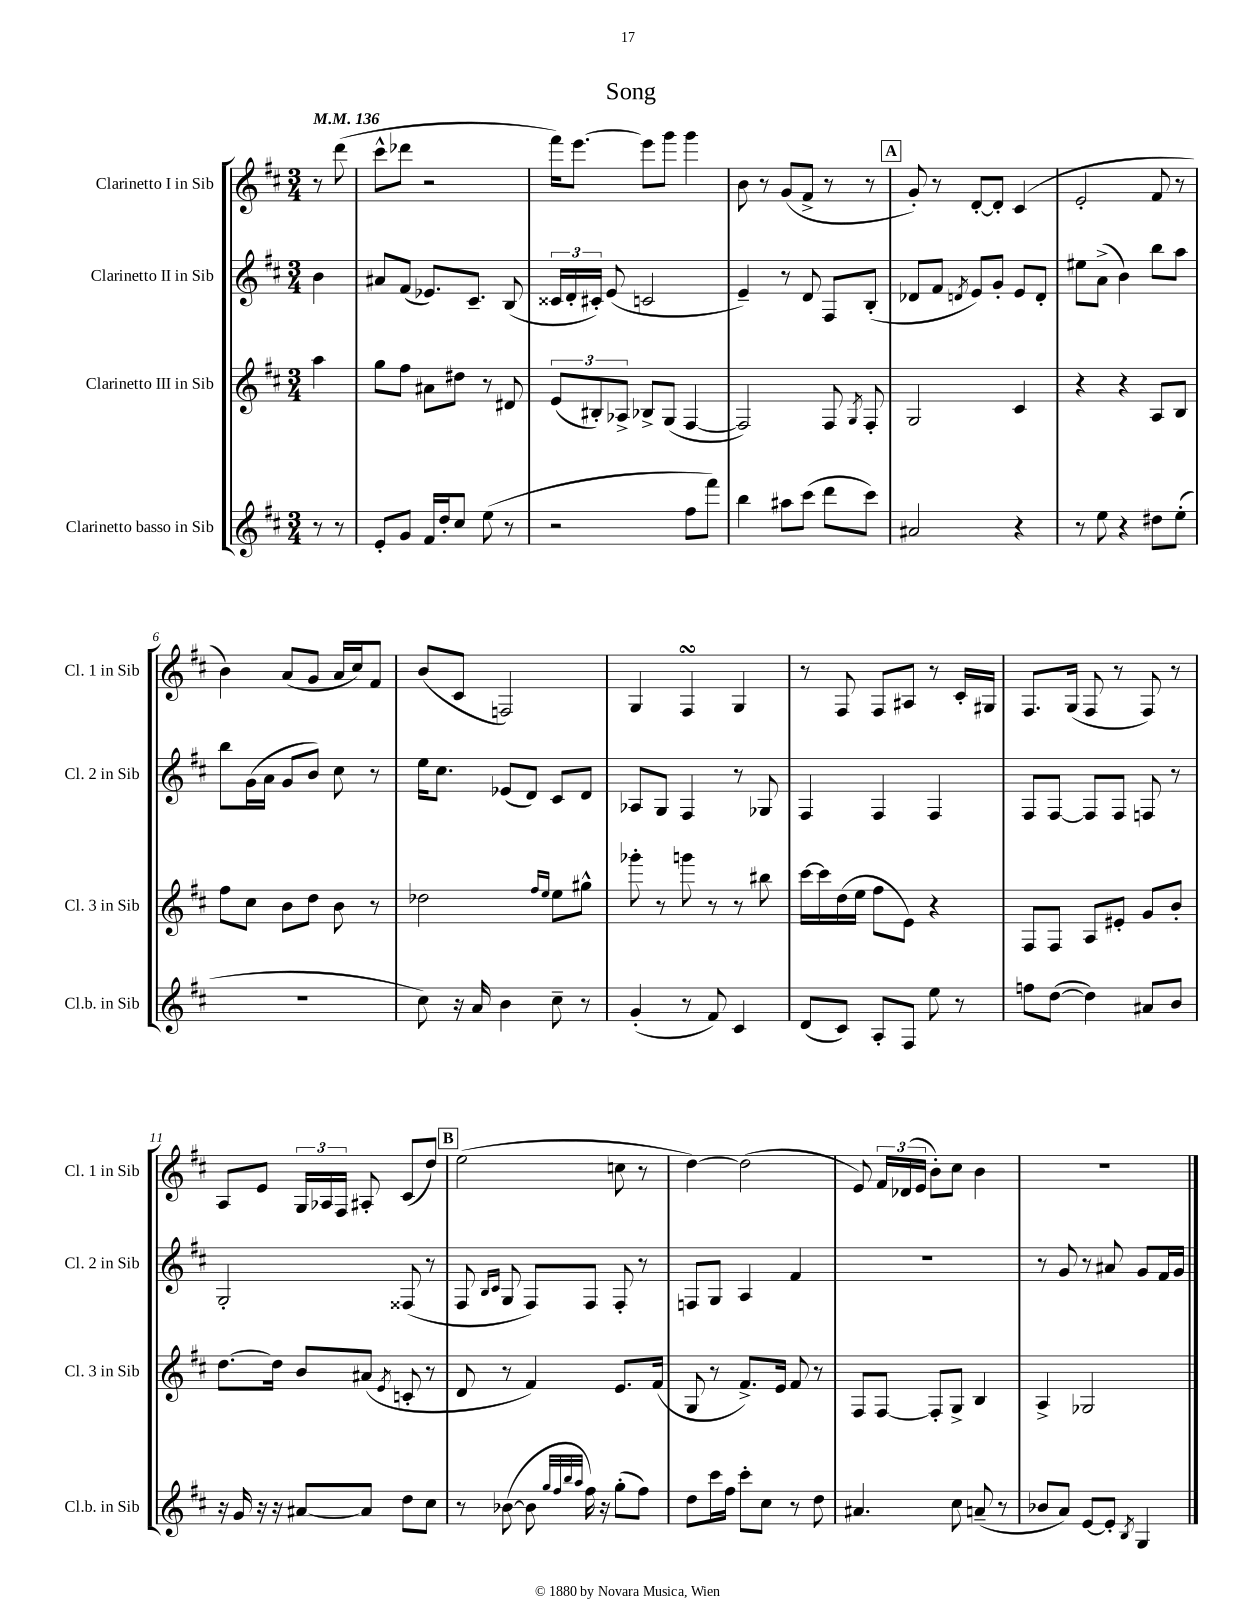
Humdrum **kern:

**kern	**kern	**kern	**kern
*staff4	*staff3	*staff2	*staff1
*clefG2	*clefG2	*clefG2	*clefG2
*k[f#c#]	*k[f#c#]	*k[f#c#]	*k[f#c#]
*M3/4	*M3/4	*M3/4	*M3/4
*MM136	*MM136	*MM136	*MM136
8r	4aa\	4b\	8r
8r	.	.	(8ddd\
=	=	=	=
8e'/L	8gg\L	8a#/L	8ccc#^^\L
8g/J	8ff#\J	(8f#/J	8ddd-\J
16f#/LL	8a#\L	8.e-/L)	2r
16dd'/J	.	.	.
8cc#/J	8dd#\J	.	.
.	.	8.c#~/J	.
(8ee\	8r	.	.
8r	8d#/	(8B/	.
=	=	=	=
2r	(12e/L	24c##/LL	16fff#\LK)
.	.	24d'/	.
.	.	.	[8.eee\J
.	12B#'/)	24c#'/JJ)	.
.	.	(8e/	.
.	12A-^/J	.	.
.	8B-^/L	2c/	8eee\]L
.	(8G/J	.	8ggg\J
8ff#\L	[4F#/	.	4ggg\
8fff#\J)	.	.	.
=	=	=	=
4bb\	2F#/])	4e~/)	8b\
.	.	.	8r
8aa#\L	.	8r	(8g/L
(8ccc#\J	.	8d/	8f#^/J
8ddd\L	8F#/	8F#/L	8r
.	8qG/	.	.
8ccc#\J)	8F#'/	(8B'/J	8r
=	=	=	=
2a#/	2G/	8d-/L	8g'/)
.	.	8f#/J	8r
.	.	8qd/	.
.	.	8e/L)	[8d'/L
.	.	8g'/J	8d'/]J
4r	4c#/	8e/L	(4c#/
.	.	8d'/J	.
=	=	=	=
8r	4r	8ee#\L	2e'/
8ee\	.	(8a^\J	.
4r	4r	4b\)	.
8dd#\L	8A/L	8bb\L	8f#/
(8ee'\J	8B/J	8aa\J	8r
=	=	=	=
2.r	8ff#\L	8bb\L	4b\)
.	8cc#\J	(16g\L	.
.	.	16a\JJ	.
.	8b\L	8g/L	(8a/L
.	8dd\J	8b/J)	8g/J
.	8b\	8cc#\	16a/LL
.	.	.	16cc#/J)
.	8r	8r	8f#/J
=	=	=	=
8cc#\)	2dd-\	16ee\LK	(8b/L
.	.	8.cc#\J	.
16r	.	.	8c#/J
16a/	.	.	.
4b\	.	(8e-/L	2F/)
.	.	8d/J)	.
.	16qqff#/LL	.	.
.	16qqee/JJ	.	.
8cc#~\	8ee\L	8c#/L	.
8r	8gg#^^\J	8d/J	.
=	=	=	=
(4g'/	8ggg-'\	8A-/L	4G/
.	8r	8G/J	.
8r	8ggg\	4F#/	4F#/
8f#/)	8r	.	.
4c#/	8r	8r	4G/
.	8bb#\	8G-/	.
=	=	=	=
(8d/L	[16ccc#\LL	4F#/	8r
.	16ccc#\]	.	.
8c#/J)	(16dd\	.	8F#/
.	16ee\JJ	.	.
8A'/L	8ff#\L	4F#/	8F#/L
8F#/J	8e\J)	.	8A#/J
8ee\	4r	4F#/	8r
8r	.	.	16c#'/LL
.	.	.	16G#/JJ
=	=	=	=
8ff\L	8F#/L	8F#/L	8.F#/L
([8dd\J	8F#/J	[8F#/J	.
.	.	.	(16G/Jk
4dd\])	8A/L	8F#/]L	8F#/
.	8e#'/J	8F#/J	8r
8a#/L	8g/L	8F/	8F#/)
8b/J	8b'/J	8r	8r
=	=	=	=
16r	[8.dd\L	2G'/	8A/L
16g/	.	.	.
16r	.	.	8e/J
16r	16dd\]Jk	.	.
[8a#/L	8b/L	.	24G/LL
.	.	.	24A-/
.	.	.	24F#/JJ
8a#/]J	(8a#/J	.	8A#'/
.	8qe/	.	.
8dd\L	8c'/	(8F##/	(8c#/L
8cc#\J	8r	8r	8dd/J)
=	=	=	=
8r	8d/	8F#/	(2ee\
.	.	16qqB/LL	.
.	.	16qqc#/JJ	.
([8b-\	8r	8G/	.
8b-\]	4f#/)	8F#/L)	.
32qqgg/LLL	.	.	.
32qqff#/	.	.	.
32qqbb/	.	.	.
32qqaa/JJJ	.	.	.
16ff#\)	.	8F#/J	.
16r	.	.	.
(8gg'\L	8.e/L	8F#'/	8cc\
8ff#\J)	.	8r	8r
.	(16f#/Jk	.	.
=	=	=	=
8dd\L	8G/	8F/L	[4dd\)
16ccc#\L	8r	8G/J	.
16ff#\JJ	.	.	.
8ccc#'\L	8.f#^/L)	4A/	(2dd\]
8cc#\J	.	.	.
.	16e/Jk	.	.
8r	8f#/	4f#/	.
8dd\	8r	.	.
=	=	=	=
4.a#/	8F#/L	2.r	8e/)
.	[8F#/J	.	24f#/LL
.	.	.	(24d-/
.	.	.	24e/JJ
.	8F#'/]L	.	8b'\L)
8cc#\	8G^/J	.	8cc#\J
(8a~/	4B/	.	4b\
8r	.	.	.
=	=	=	=
8b-/L	4A^/	8r	2.r
8a/J)	.	8g/	.
[8e/L	2G-/	8r	.
8e'/]J	.	8a#/	.
8qB/	.	.	.
4G/	.	8g/L	.
.	.	16f#/L	.
.	.	16g/JJ	.
==	==	==	==
*-	*-	*-	*-
